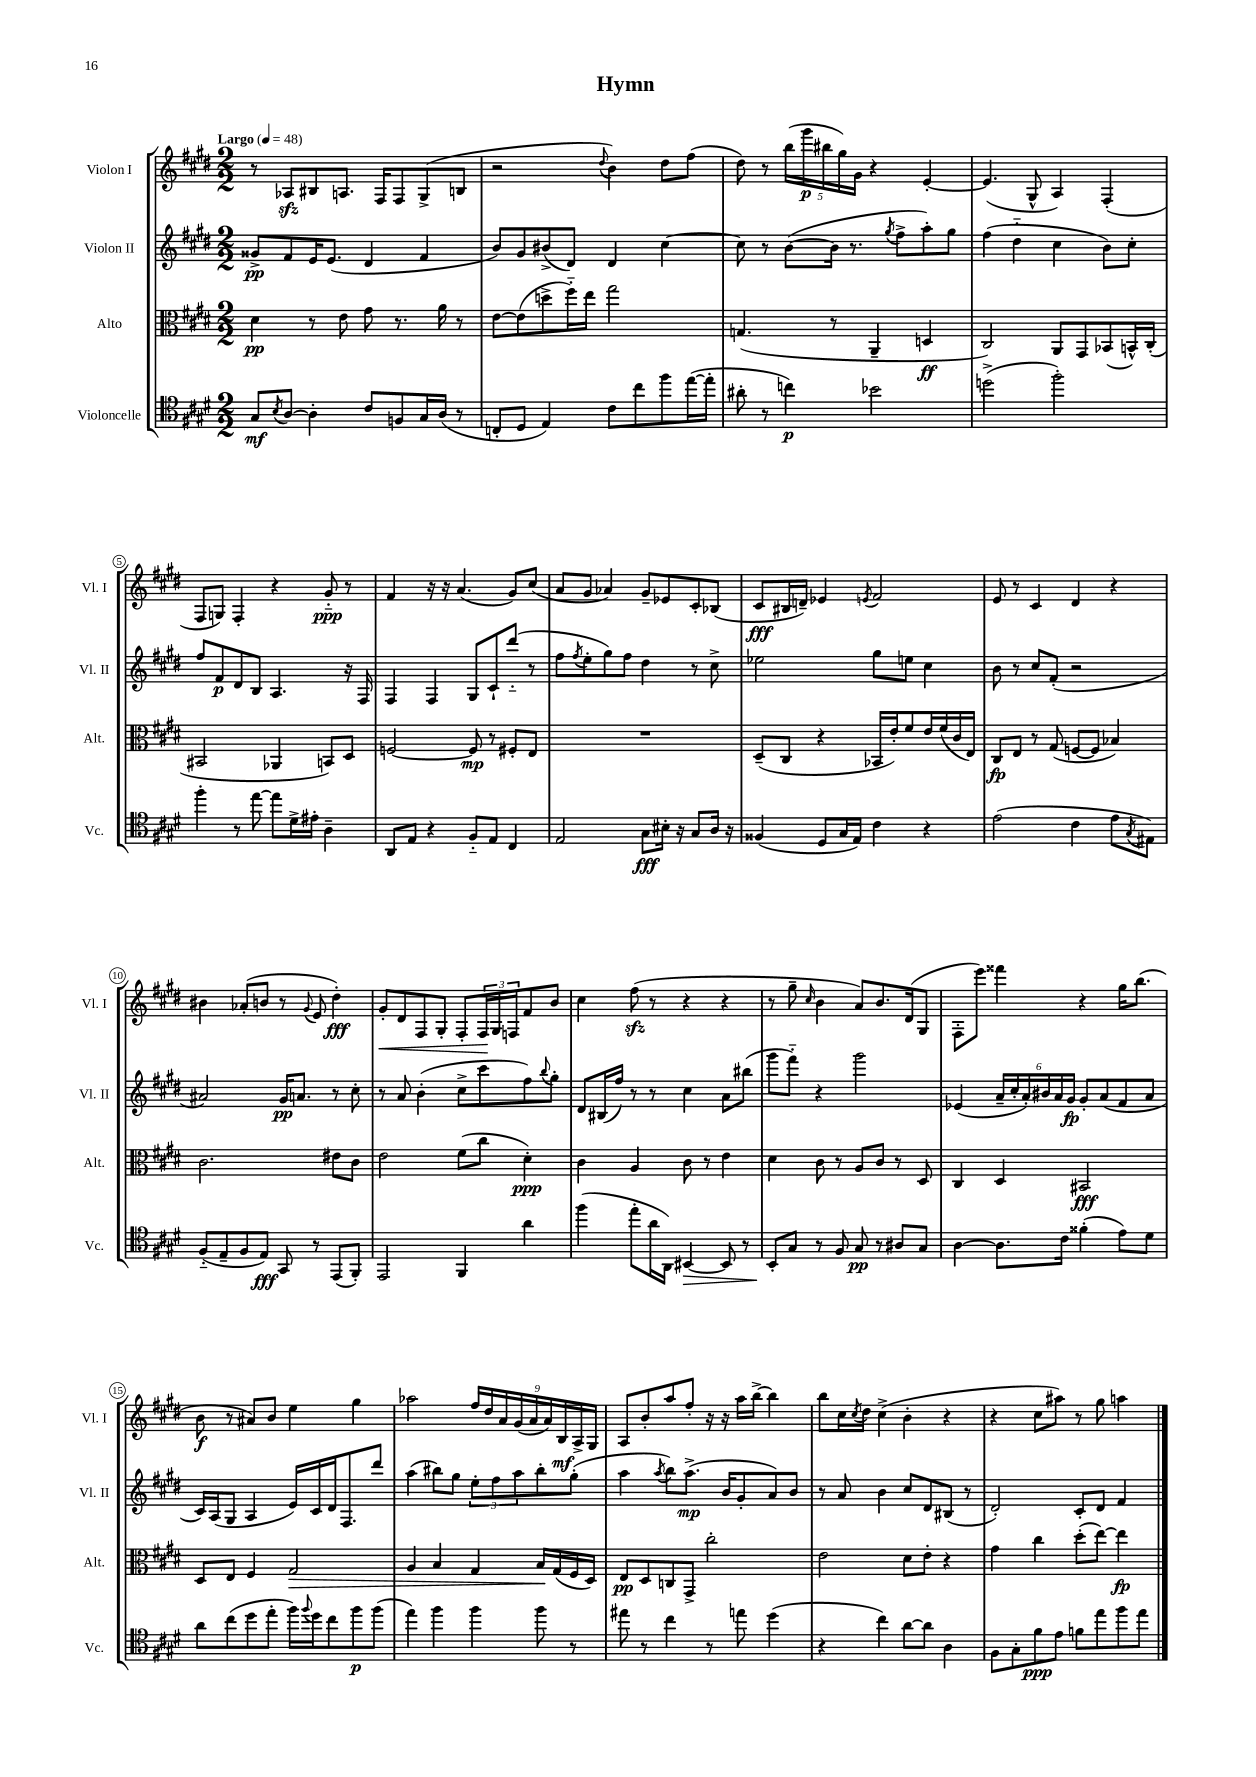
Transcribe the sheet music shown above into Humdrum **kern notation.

**kern	**kern	**kern	**kern
*staff4	*staff3	*staff2	*staff1
*clefC4	*clefC3	*clefG2	*clefG2
*k[f#c#g#d#]	*k[f#c#g#d#]	*k[f#c#g#d#]	*k[f#c#g#d#]
*M2/2	*M2/2	*M2/2	*M2/2
*MM48	*MM48	*MM48	*MM48
8G#/L	4d#\	8g##^/L	8r
8qB/	.	.	.
[8A/J	.	8f#/	8A-/L
4A'\]	8r	16e/K	8B#/
.	.	(8.e/J	.
.	8e\	.	8.A/J
8c#/L	8g#\	4d#/	.
.	.	.	16F#/LK
8F/	8.r	.	8F#/
16G#/L	.	4f#/	(8G#^/
(16A/JJ	16a\	.	.
8r	8r	.	8B/J
=	=	=	=
8C'/L	[8e\L	8b/L)	2r
8D#/J	(8e\]	8g#/	.
4E/)	8dd^\	(8b#^/	.
.	16ff#'~\L)	8d#/J)	.
.	16ee\JJ	.	.
.	.	.	8qqdd#/
8c#\L	2gg#\	4d#/	4b\)
8cc#\	.	.	.
8ff#\	.	[4cc#\	8dd#\L
([16ee\L	.	.	(8ff#\J
16ee'\]JJ	.	.	.
=	=	=	=
8a#'\	(4.G/	8cc#\]	8dd#\)
8r	.	8r	8r
4cc\)	.	([8b\L	(20bb\LL
.	.	.	20ggg#\
.	.	.	20bb#\
.	8r	16b\]Jk	.
.	.	.	20gg#\)
.	.	8.r	.
.	.	.	20g#\JJ
2b-\	4AA~/	.	4r
.	.	8qgg#/	.
.	.	8ff#^\L	.
.	4D/	8aa'\)	[4e'/
.	.	8gg#\J	.
=	=	=	=
(2dd^\	2C#/)	(4ff#\	(4.e/]
.	.	4dd#'~\	.
.	.	.	8G#^^/
2ff#'\)	8AA/L	4cc#\	4A/)
.	8GG#/	.	.
.	(8BB-/	8b\L)	(4F#'/
.	16BB^^/L)	8cc#'\J	.
.	(16C#'/JJ	.	.
=	=	=	=
4ff#'\	2BB#/	8ff#/L	8F#/L
.	.	8f#/	8G/J)
8r	.	8d#/	4F#'/
[8ee\	.	8B/J	.
8ee\]L	4AA-/	4.A/	4r
16d#^\L	.	.	.
16e#'\JJ	.	.	.
4A~\	8BB/L)	.	8g#'~/
.	8D#/J	16r	8r
.	.	16F#/	.
=	=	=	=
8AA/L	[2F/	4F#/	4f#/
8E/J	.	.	.
4r	.	4F#/	16r
.	.	.	16r
.	.	.	(4.a/
8F#'~/L	8F/]	8G#/L	.
8E/J	8r	8c#`/	.
4C#/	8F#'/L	(8ddd#'~/J	8g#/L)
.	8E/J	8r	(8cc#/J
=	=	=	=
2E/	1r	8ff#\L	8a/L
.	.	8qff#/	.
.	.	8ee'\	8g#/J
.	.	8gg#\)	4a-/)
.	.	8ff#\J	.
8G#\L	.	4dd#\	8g#~/L
16B#'\Jk	.	.	8e-/
16r	.	.	.
8G#/L	.	8r	8c#'/
16A/Jk	.	8cc#^\	(8B-/J
16r	.	.	.
=	=	=	=
(4F##/	(8D#~/L	2ee-\	8c#/L
.	8C#/J	.	16B#/L
.	.	.	16d~/JJ)
8D#/L	4r	.	4e-/
16G#/L	.	.	.
16E/JJ)	.	.	.
.	.	.	8qe/
4c#\	16BB-/LL	8gg#\L	2f#/
.	16e'/J)	.	.
.	8f#/	8ee\J	.
4r	16e/L	4cc#\	.
.	(16f#/	.	.
.	16c#/	.	.
.	16E/JJ)	.	.
=	=	=	=
(2e\	8C#/L	8b\	8e/
.	8E/J	8r	8r
.	8r	8cc#/L	4c#/
.	(8G#/	(8f#'/J	.
4c#\	[8F/L	2r	4d#/
.	8F/]J	.	.
8e\L	4B-/)	.	4r
8qG#/	.	.	.
8E#\J)	.	.	.
=	=	=	=
(8F#'~/L	2.c#\	2a#/)	4b#\
8E~/	.	.	.
8F#/	.	.	(8a-'/L
8E/J)	.	.	8b/J
8GG#/	.	16g#/LK	8r
.	.	8.a/J	.
.	.	.	8qqg#/
8r	.	.	8e/
(8EE/L	8e#\L	8r	4dd#'\)
8FF#'/J)	8c#\J	8cc#'\	.
=	=	=	=
2EE/	2e\	8r	8g#'/L
.	.	8a/	8d#/
.	.	(4b'\	8F#/
.	.	.	8G#'/J
4FF#/	(8f#\L	8cc#^\L	8F#'/L
.	8cc#\J	8ccc#\	24F#/L
.	.	.	24G#/
.	.	.	24F/J
4a\	4d#'\)	8ff#\)	8f#/
.	.	8qqbb/	.
.	.	8gg#'\J	8b/J
=	=	=	=
(4ff#\	4c#\	8d#/L	4cc#\
.	.	(16B#/L	.
.	.	16ff#/JJ)	.
8ee'\L	4A/	8r	(8ff#\
16a\L	.	8r	8r
16AA\JJ)	.	.	.
[4BB#/	8c#\	4cc#\	4r
.	8r	.	.
8BB#/]	4e\	8a\L	4r
8r	.	(8bb#\J	.
=	=	=	=
8BB'/L	4d#\	8ggg#\L	8r
8G#/J	.	8fff#'~\J)	8gg#~\
.	.	.	16qqcc#/
8r	8c#\	4r	4b\
8F#/	8r	.	.
8G#/	8A/L	2ggg#\	8a/L)
8r	8c#/J	.	8.b/
8A#/L	8r	.	.
.	.	.	(16d#/k
8G#/J	8D#/	.	8G#/J
=	=	=	=
[4A\	4C#/	(4e-/	8F#'\L
.	.	.	8eee\J)
8.A\]L	4D#/	24a~/LL	4fff##\
.	.	24cc#'/	.
.	.	24a'/)	.
.	.	24b#/	.
.	.	24a/	.
16c#\Jk	.	.	.
.	.	24g#/JJ	.
(4f##'\	2BB#/	8g#'/L	4r
.	.	(8a/	.
8e\L)	.	8f#/	16gg#\LK
.	.	.	(8.bb\J
8d#\J	.	8a/J	.
=	=	=	=
8a\L	8D#/L	16c#/LL)	8b\
.	.	(16A/J	.
(8cc#\	8E/J	8G#/J	8r
8dd#\	4F#/	4A/	8a#/L)
8ee'\J	.	.	8b/J
16ff#\LL)	2G#/	16e/LL)	4ee\
8qqff#/	.	.	.
16dd#\J	.	16c#/	.
8cc#\	.	16d#/J	.
.	.	8.F#/	.
8ff#\	.	.	4gg#\
(8ff#\J	.	8ddd#/J	.
=	=	=	=
4ee\)	4A/	(4aa\	2aa-\
4ff#\	4B/	8bb#\L)	.
.	.	8gg#\J	.
4ff#\	4G#/	12ee'\L	18ff#/LL
.	.	.	18dd#/
.	.	12ff#\	.
.	.	.	18a/
.	.	12aa\	(18g#/
.	.	.	18a/
8ff#\	16B/LL	8bb#'\	.
.	.	.	18a/)
.	(16G#/	.	.
.	.	.	18B/
8r	16F#/	(8gg#'\J	.
.	.	.	18A^/
.	16D#/JJ)	.	.
.	.	.	18G#/JJ
=	=	=	=
8ee#\	8E/L	4aa\	8A/L
8r	8D#/	.	8b'/
.	.	8qaa/	.
4cc#\	8C/	8bb\L)	8aa/
.	8GG#^/J	(8.aa^\J	8ff#'/J
8r	2cc#'\	.	16r
.	.	16b/LK	16r
8ee\	.	8g#'/	16aa\LL
.	.	.	[16bb^\JJ
(4dd#\	.	8a/)	4bb\]
.	.	8b/J	.
=	=	=	=
4r	2e\	8r	8bb\L
.	.	8a/	16cc#\L
.	.	.	8qcc#/
.	.	.	16dd#\JJ
4cc#\)	.	4b\	(4cc#^\
[8a\L	8d#\L	8cc#/L	4b'\
8a\]J	8e'\J	8d#/	.
4A\	4r	(8B#/J	4r
.	.	8r	.
=	=	=	=
8F#\L	4g#\	2d#'/)	4r
8G#'\	.	.	.
8f#\	4cc#\	.	8cc#\L
8e\J	.	.	8aa#\J)
8f\L	(8dd#'\L	8c#'/L	8r
8ee\	[8ee\J)	8d#/J	8gg#\
8ff#\	4ee\]	4f#/	4aa\
8ee\J	.	.	.
==	==	==	==
*-	*-	*-	*-
